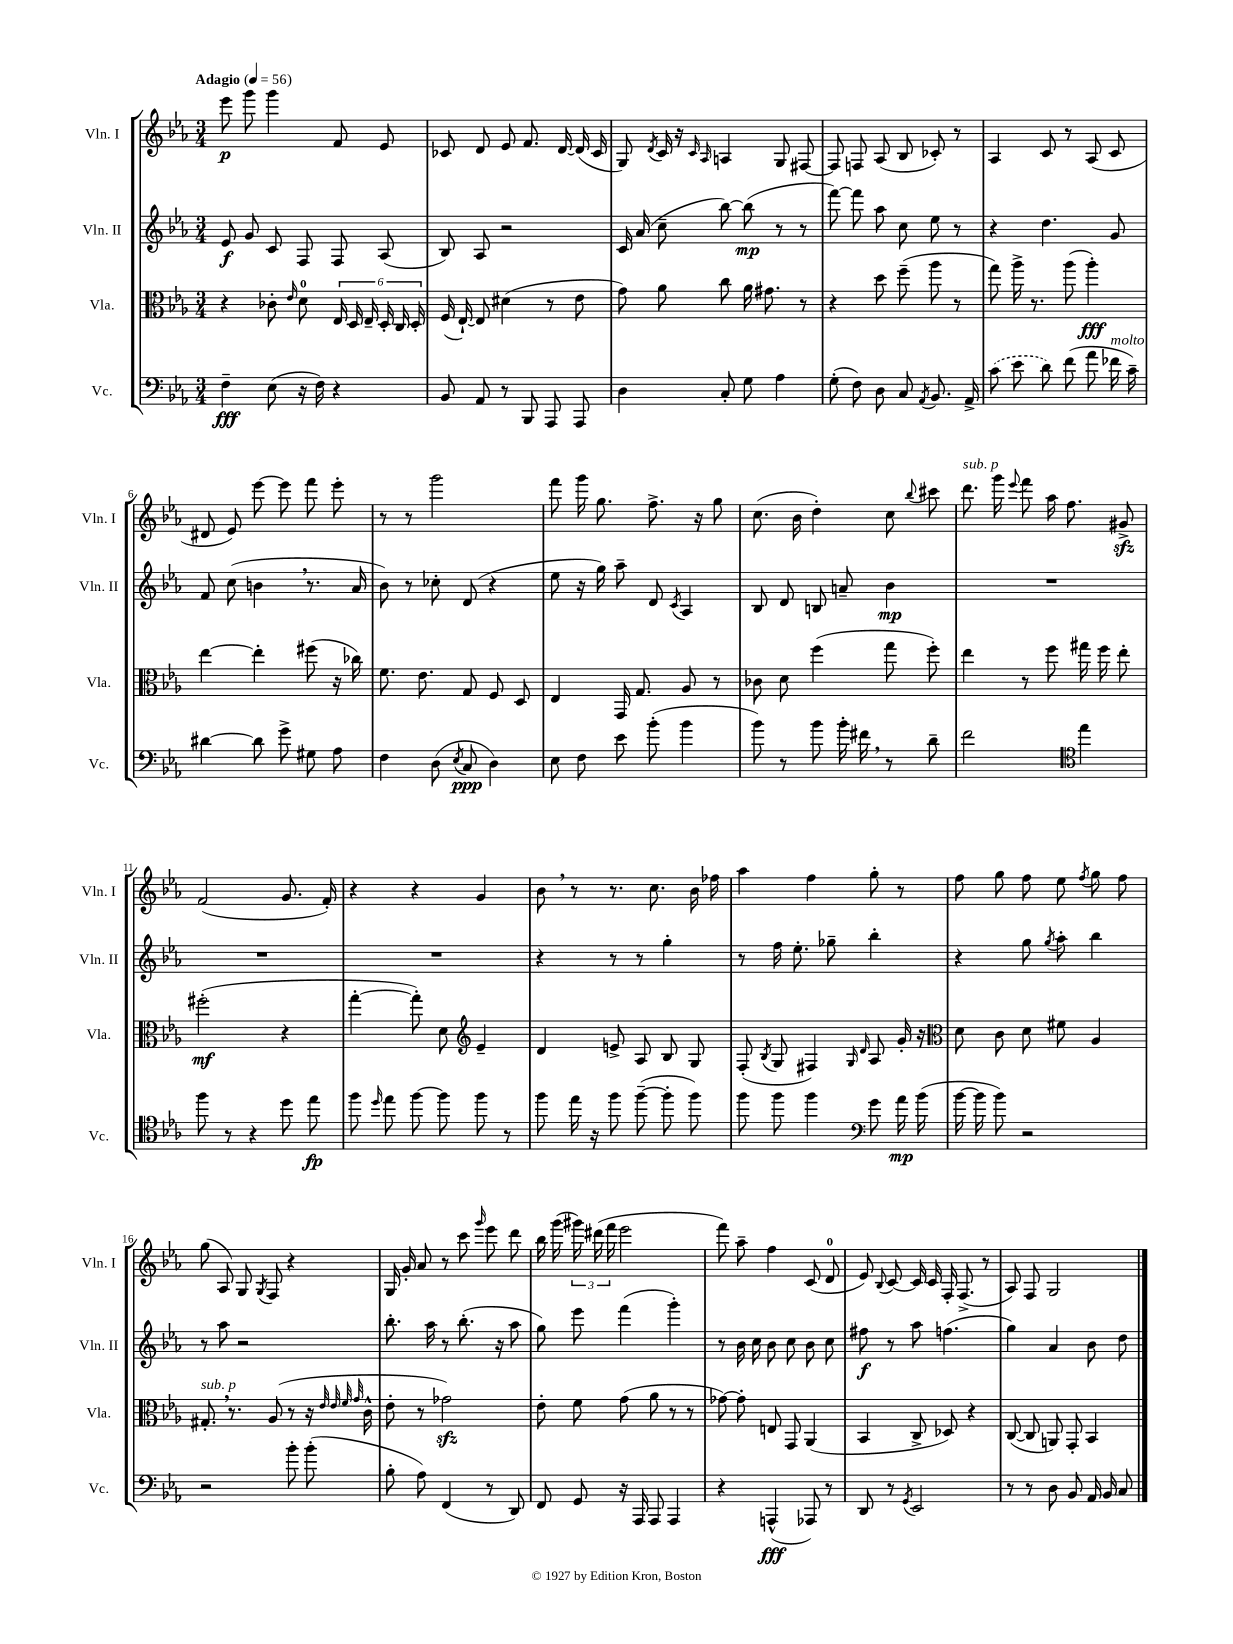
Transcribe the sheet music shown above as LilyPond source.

<<
\new StaffGroup <<
\new Staff = "s0" \with { instrumentName = "Vln. I" shortInstrumentName = "Vln. I" } {
    \clef treble \key ees \major \numericTimeSignature \time 3/4 \tempo "Adagio" 4 = 56
    \autoBeamOff ees'''8\p g'''8 g'''4 f'8 ees'8 |
    ces'8 d'8 ees'8 f'8. d'16~ d'16( ces'16 |
    g8) \acciaccatura { d'8 } c'16 r16 \grace { c'16 aes16 } a4 g8 fis8~ |
    fis8 f8 aes8( bes8 ces'8-.) r8 |
    aes4 c'8 r8 aes8( c'8 |
    dis'8 ees'8) ees'''8~ ees'''8 f'''8 ees'''8-. |
    r8 r8 g'''2 |
    f'''8 g'''16 g''8. f''8.-> r16 g''8 |
    c''8.( bes'16 d''4-.) c''8 \appoggiatura { bes''8 } cis'''8 |
    d'''8.^\markup { \italic "sub. p" } g'''16 \appoggiatura { ees'''8 } f'''8 aes''16 f''8. gis'8->\sfz |
    f'2( g'8. f'16-.) |
    r4 r4 g'4 |
    bes'8 \breathe r8 r8. c''8. bes'16 fes''16 |
    aes''4 f''4 g''8-. r8 |
    f''8 g''8 f''8 ees''8 \acciaccatura { f''8 } g''8 f''8 |
    g''8( aes8) g8 \acciaccatura { g8 } f8 r4 |
    g16 g'16-. aes'8 r8 c'''8 \grace { g'''16 } ees'''8 d'''8 |
    bes''16 g'''16( \tuplet 3/2 { gis'''16) dis'''16( f'''16 } ees'''2 |
    f'''8) aes''8-- f''4 c'8( d'8-0 |
    ees'8) \appoggiatura { bes8 } c'8~ c'16 c'16 f16-. f8.->( r8 |
    aes8) f8 g2 \bar "|." |
}
\new Staff = "s1" \with { instrumentName = "Vln. II" shortInstrumentName = "Vln. II" } {
    \clef treble \key ees \major \numericTimeSignature \time 3/4
    \autoBeamOff ees'8\f g'8 c'8 f8 f8 aes8( |
    bes8) aes8 r2 |
    c'16 aes'16( c''8-- bes''8~) bes''8\mp( r8 r8 |
    f'''8~) f'''8 aes''8 c''8 ees''8 r8 |
    r4 d''4. g'8 |
    f'8 c''8( b'4 \breathe r8. aes'16 |
    bes'8) r8 ces''8-. d'8( r4 |
    ees''8 r16 g''16) aes''8-- d'8 \acciaccatura { c'8 } aes4 |
    bes8 d'8 b8 a'8-- bes'4\mp |
    R2. |
    R2. |
    R2. |
    r4 r8 r8 g''4-. |
    r8 f''16 ees''8.-. ges''8-- bes''4-. |
    r4 g''8 \acciaccatura { g''8 } aes''8-. bes''4 |
    r8 aes''8 r2 |
    bes''8.-. aes''16 r8 bes''8.-.( r16 aes''8 |
    g''8) ees'''8 f'''4( g'''4-.) |
    r8 bes'16 c''16 bes'8 c''8 bes'8 c''8 |
    fis''8\f r8 aes''8 f''4.( |
    g''4) aes'4 bes'8 d''8 \bar "|." |
}
\new Staff = "s2" \with { instrumentName = "Vla." shortInstrumentName = "Vla." } {
    \clef alto \key ees \major \numericTimeSignature \time 3/4
    \autoBeamOff r4 ces'8-. \grace { ees'16 } d'8-0 \tuplet 6/4 { ees16 d16 ees16-- d16-. c16 d16-. } |
    f16( ees16~-!) ees8 dis'4( r8 ees'8 |
    g'8) aes'8 c''8 aes'16 gis'8. r8 |
    r4 d''8 f''8--( aes''8 r8 |
    g''8) aes''16-> r8. aes''8( aes''4-.\fff) |
    ees''4~ ees''4-. fis''8( r16 ces''16) |
    f'8. ees'8. g8 f8 d8 |
    ees4 g,16 g8. aes8 r8 |
    ces'8 d'8 f''4( g''8 f''8-.) |
    ees''4 r8 f''8 gis''16 f''16 ees''8-. |
    fis''2-.\mf( r4 |
    g''4~-. g''8-.) d'8 \clef treble ees'4-- |
    d'4 e'8-> aes8 bes8 g8 |
    f8-.( \acciaccatura { bes8 } g8 fis4) \grace { g16 d'16 } aes8 g'16-. r16 |
    \clef alto d'8 c'8 d'8 fis'8 aes4 |
    gis8.-.^\markup { \italic "sub. p" } \breathe r8. aes8( r8 r16 \grace { ees'32 ees'32 f'32 g'32 } c'16-^ |
    ees'8-. r8 ges'2\sfz) |
    ees'8-. f'8 g'8( aes'8 r8 r8 |
    ges'8~) ges'8-. e8 g,8 aes,4( |
    bes,4 c8-> des8) r4 |
    c8~( c8 a,8) g,8-. bes,4 \bar "|." |
}
\new Staff = "s3" \with { instrumentName = "Vc." shortInstrumentName = "Vc." } {
    \clef bass \key ees \major \numericTimeSignature \time 3/4
    \autoBeamOff f4--\fff ees8( r16 f16) r4 |
    bes,8 aes,8 r8 bes,,8 aes,,8 aes,,8 |
    d4 c8-. g8 aes4 |
    g8-.( f8) d8 c8 \acciaccatura { aes,8 } bes,8. aes,16-> |
    \once \slurDashed c'8( ees'8 d'8) f'8( aes'8 fes'16^\markup { \italic "molto" } c'16--) |
    dis'4~ dis'8 g'8-> gis8 aes8 |
    f4 d8( \acciaccatura { ees8 } c8\ppp d4) |
    ees8 f8 ees'8 bes'8-.( bes'4 |
    bes'8) r8 bes'8 bes'16-. fis'16 \breathe r8 d'8-- |
    f'2 \clef tenor ees''4 |
    f''8 r8 r4 d''8 ees''8\fp |
    f''8 \grace { d''16 } ees''8 f''8~ f''8 f''8 r8 |
    f''8 ees''16 r16 f''8 f''8~--( f''8-. f''8) |
    f''8 f''8 f''4 \clef bass g'8 aes'16\mp bes'16( |
    bes'16~ bes'16 bes'8) r2 |
    r2 bes'8-. bes'8-.( |
    bes8-. aes8) f,4( r8 d,8) |
    f,8 g,8 r16 aes,,16 aes,,8 aes,,4 |
    r4 a,,4-^\fff( aes,,8) r8 |
    d,8 r8 \acciaccatura { g,8 } ees,2 |
    r8 r8 d8 bes,8 aes,16 bes,16 c8 \bar "|." |
}
>>
>>
